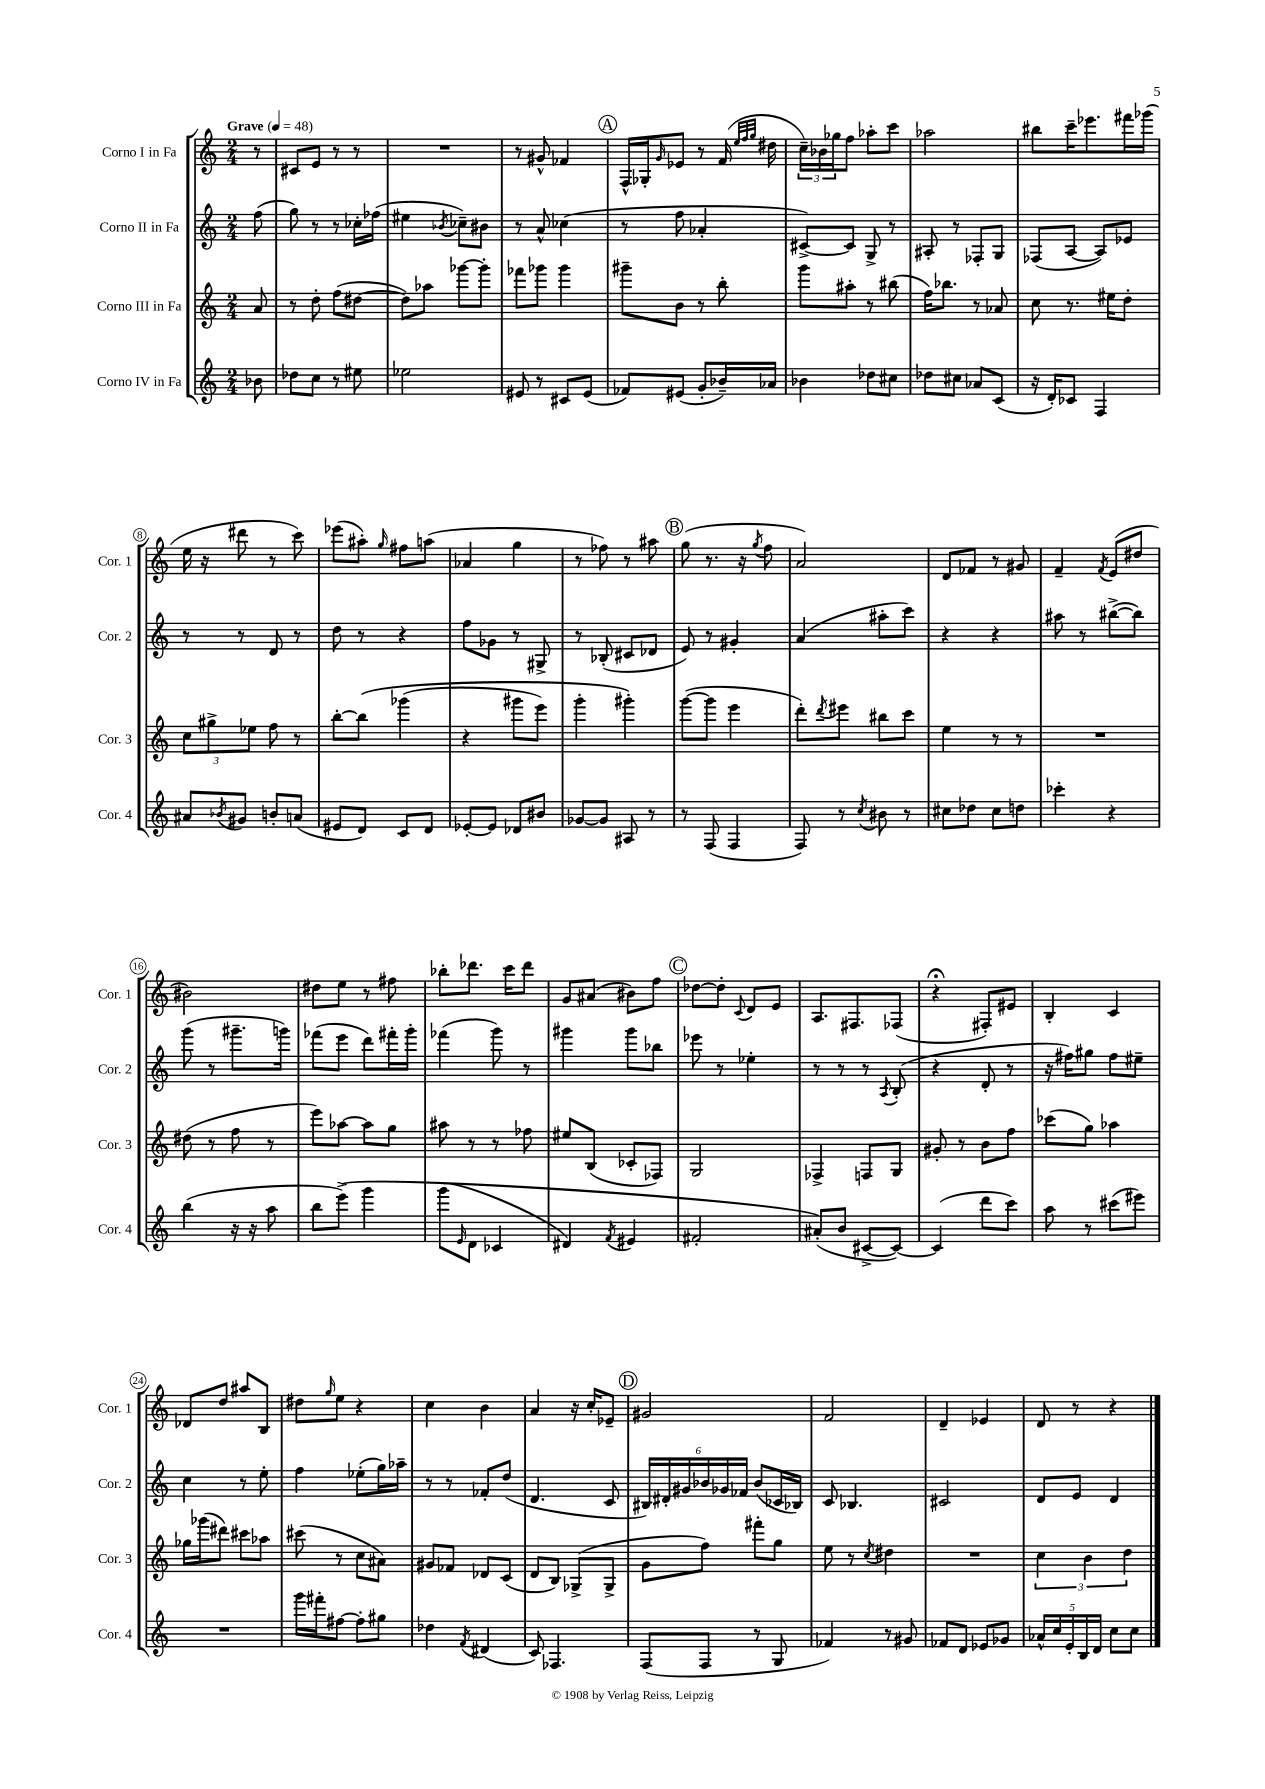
<<
\new StaffGroup <<
\new Staff = "s0" \with { instrumentName = "Corno I in Fa" shortInstrumentName = "Cor. 1" } {
    \clef treble \key c \major \numericTimeSignature \time 2/4 \partial 8 \tempo "Grave" 4 = 48
    r8 |
    cis'8 e'8 r8 r8 |
    R2 |
    r8 gis'8-^ fes'4 |
    \mark \markup { \circle "A" } f16-^ ges16-. \grace { g'16 } ees'8 r8 f'16( \grace { e''32 f''32 g''32 } dis''16 |
    \tuplet 3/2 { c''16--) bes'16 ges''16 } f''8 aes''8-. c'''8 |
    aes''2 |
    bis''8 c'''16-- ees'''8. fis'''16 ges'''16( |
    e''16 r16 dis'''8 r8 c'''8) |
    ees'''8( ais''8-.) \grace { g''16 } fis''8 a''8( |
    aes'4 g''4 |
    r8 fes''8) r8 ais''8 |
    \mark \markup { \circle "B" } g''8( r8. r16 \acciaccatura { g''8 } f''8 |
    a'2) |
    d'8 fes'8 r8 gis'8 |
    f'4-- \acciaccatura { f'8 } e'8( dis''8 |
    bis'2) |
    dis''8 e''8 r8 fis''8 |
    bes''8-. des'''8. c'''16 des'''8 |
    g'8 ais'8( bis'8) f''8 |
    \mark \markup { \circle "C" } des''8~ des''8-. \appoggiatura { c'8 } d'8 e'8 |
    a8. fis8. fes8( |
    r4\fermata fis8-.) eis'8 |
    b4-. c'4 |
    des'8 d''8 ais''8 b8 |
    dis''8 \grace { g''16 } e''8 r4 |
    c''4 b'4 |
    a'4 r16 c''16-. ees'8-- |
    \mark \markup { \circle "D" } gis'2 |
    f'2 |
    d'4-- ees'4 |
    d'8 r8 r4 \bar "|." |
}
\new Staff = "s1" \with { instrumentName = "Corno II in Fa" shortInstrumentName = "Cor. 2" } {
    \clef treble \key c \major \numericTimeSignature \time 2/4 \partial 8
    f''8( |
    g''8) r8 r8 ces''16-. fes''16( |
    eis''4 \acciaccatura { bes'8 } ces''8--) bis'8 |
    r8 a'8-^ ces''4( |
    \mark \markup { \circle "A" } r8 f''8 aes'4-. |
    cis'8~->) cis'8 g8-> r8 |
    ais8-. r8 fes8-. g8 |
    fes8( a8~ a8) ees'8 |
    r8 r8 d'8 r8 |
    d''8 r8 r4 |
    f''8 ges'8 r8 gis8-> |
    r8 bes8-.( cis'8 des'8 |
    \mark \markup { \circle "B" } e'8) r8 gis'4-. |
    a'4( ais''8-. c'''8) |
    r4 r4 |
    ais''8 r8 bis''8~->( bis''8) |
    g'''8( r8 gis'''8.-- g'''16) |
    fes'''8( e'''8 d'''8) fis'''16-. g'''16-. |
    fes'''4( g'''8) r8 |
    gis'''4 gis'''8 bes''8 |
    \mark \markup { \circle "C" } ees'''8 r8 ees''4-. |
    r8 r8 r8 \acciaccatura { a8 } b8-.( |
    r4 d'8-. r8 |
    r16 fis''16) gis''8 fis''8 eis''8-- |
    c''4 r8 e''8-. |
    f''4 ees''8-.( g''16) aes''16-- |
    r8 r8 fes'8-. d''8( |
    d'4. c'8 |
    \mark \markup { \circle "D" } \tuplet 6/4 { bis16) dis'16-. gis'16 bes'16 ges'16 fes'16 } bes'8( ces'16 bes16) |
    c'8 bes4. |
    cis'2 |
    d'8 e'8 d'4 \bar "|." |
}
\new Staff = "s2" \with { instrumentName = "Corno III in Fa" shortInstrumentName = "Cor. 3" } {
    \clef treble \key c \major \numericTimeSignature \time 2/4 \partial 8
    a'8 |
    r8 d''8-. f''8( dis''8~ |
    dis''8) aes''8 ges'''8~ ges'''8-. |
    fes'''8 ges'''8 ges'''4 |
    \mark \markup { \circle "A" } gis'''8-- b'8 r8 b''8-. |
    g'''8 ais''8-. r8 bis''8( |
    f''16) bes''8. r8 aes'8 |
    c''8 r8. eis''16 d''8-. |
    \tuplet 3/2 { c''8 gis''8-> ees''8 } f''8 r8 |
    b''8~-. b''8\( ges'''4( |
    r4 gis'''8 e'''8) |
    g'''4-. gis'''4-.\) |
    \mark \markup { \circle "B" } g'''8~( g'''8 e'''4 |
    d'''8-.) \acciaccatura { d'''8 } eis'''8 bis''8 c'''8 |
    e''4 r8 r8 |
    R2 |
    dis''8( r8 f''8 r8 |
    e'''8) aes''8~ aes''8 g''8 |
    ais''8 r8 r8 fes''8 |
    eis''8 b8( ces'8-. fes8) |
    \mark \markup { \circle "C" } g2 |
    fes4-> f8 g8 |
    gis'8-. r8 b'8 f''8 |
    ces'''8( g''8) aes''4 |
    ges''16 ges'''16( dis'''8) cis'''8 aes''8 |
    cis'''8( r8 c''8 ais'8) |
    gis'8 fes'8 des'8 c'8( |
    d'8 b8) ges8->( ges8-> |
    \mark \markup { \circle "D" } g'8 f''8) fis'''8-. g''8 |
    e''8 r8 \acciaccatura { c''8 } dis''4 |
    R2 |
    \tuplet 3/2 { c''4 b'4 d''4 } \bar "|." |
}
\new Staff = "s3" \with { instrumentName = "Corno IV in Fa" shortInstrumentName = "Cor. 4" } {
    \clef treble \key c \major \numericTimeSignature \time 2/4 \partial 8
    bes'8 |
    des''8 c''8 r8 eis''8 |
    ees''2 |
    eis'8 r8 cis'8 eis'8( |
    \mark \markup { \circle "A" } fes'8) eis'8( g'8-. bes'16--) aes'16 |
    bes'4 des''8 cis''8 |
    des''8 cis''8 aes'8 c'8( |
    r16 d'16-.) ces'8 f4 |
    ais'8 \acciaccatura { bes'8 } gis'8 b'8-. a'8( |
    eis'8 d'8) c'8 d'8 |
    ees'8~-. ees'8 des'8 bis'8 |
    ges'8~ ges'8 ais8 r8 |
    \mark \markup { \circle "B" } r8 f8( f4 |
    f8) r8 \acciaccatura { c''8 } bis'8 r8 |
    cis''8 des''8 cis''8 d''8 |
    ces'''4-. r4 |
    b''4( r16 r16 a''8 |
    b''8 e'''8->)\( g'''4 |
    g'''8( \grace { e'16 } d'8 ces'4 |
    dis'4) \acciaccatura { f'8 } eis'4 |
    \mark \markup { \circle "C" } fis'2-. |
    ais'8-.(\) b'8 cis'8~-> cis'8~) |
    cis'4( d'''8 c'''8) |
    a''8 r8 cis'''8( eis'''8) |
    R2 |
    g'''16 fis'''16-. fis''8~ fis''8-. gis''8 |
    des''4 \acciaccatura { f'8 } dis'4( |
    c'8) fes4. |
    \mark \markup { \circle "D" } f8( f8 r8 g8 |
    fes'4) r8 gis'8 |
    fes'8 d'8 ees'8 ges'8 |
    \tuplet 5/4 { aes'16-^ c''16 e'16-. b16 d'16 } c''8 c''8 \bar "|." |
}
>>
>>
\layout { \context { \Score \override BarNumber.stencil = #(make-stencil-circler 0.1 0.3 ly:text-interface::print) } }
